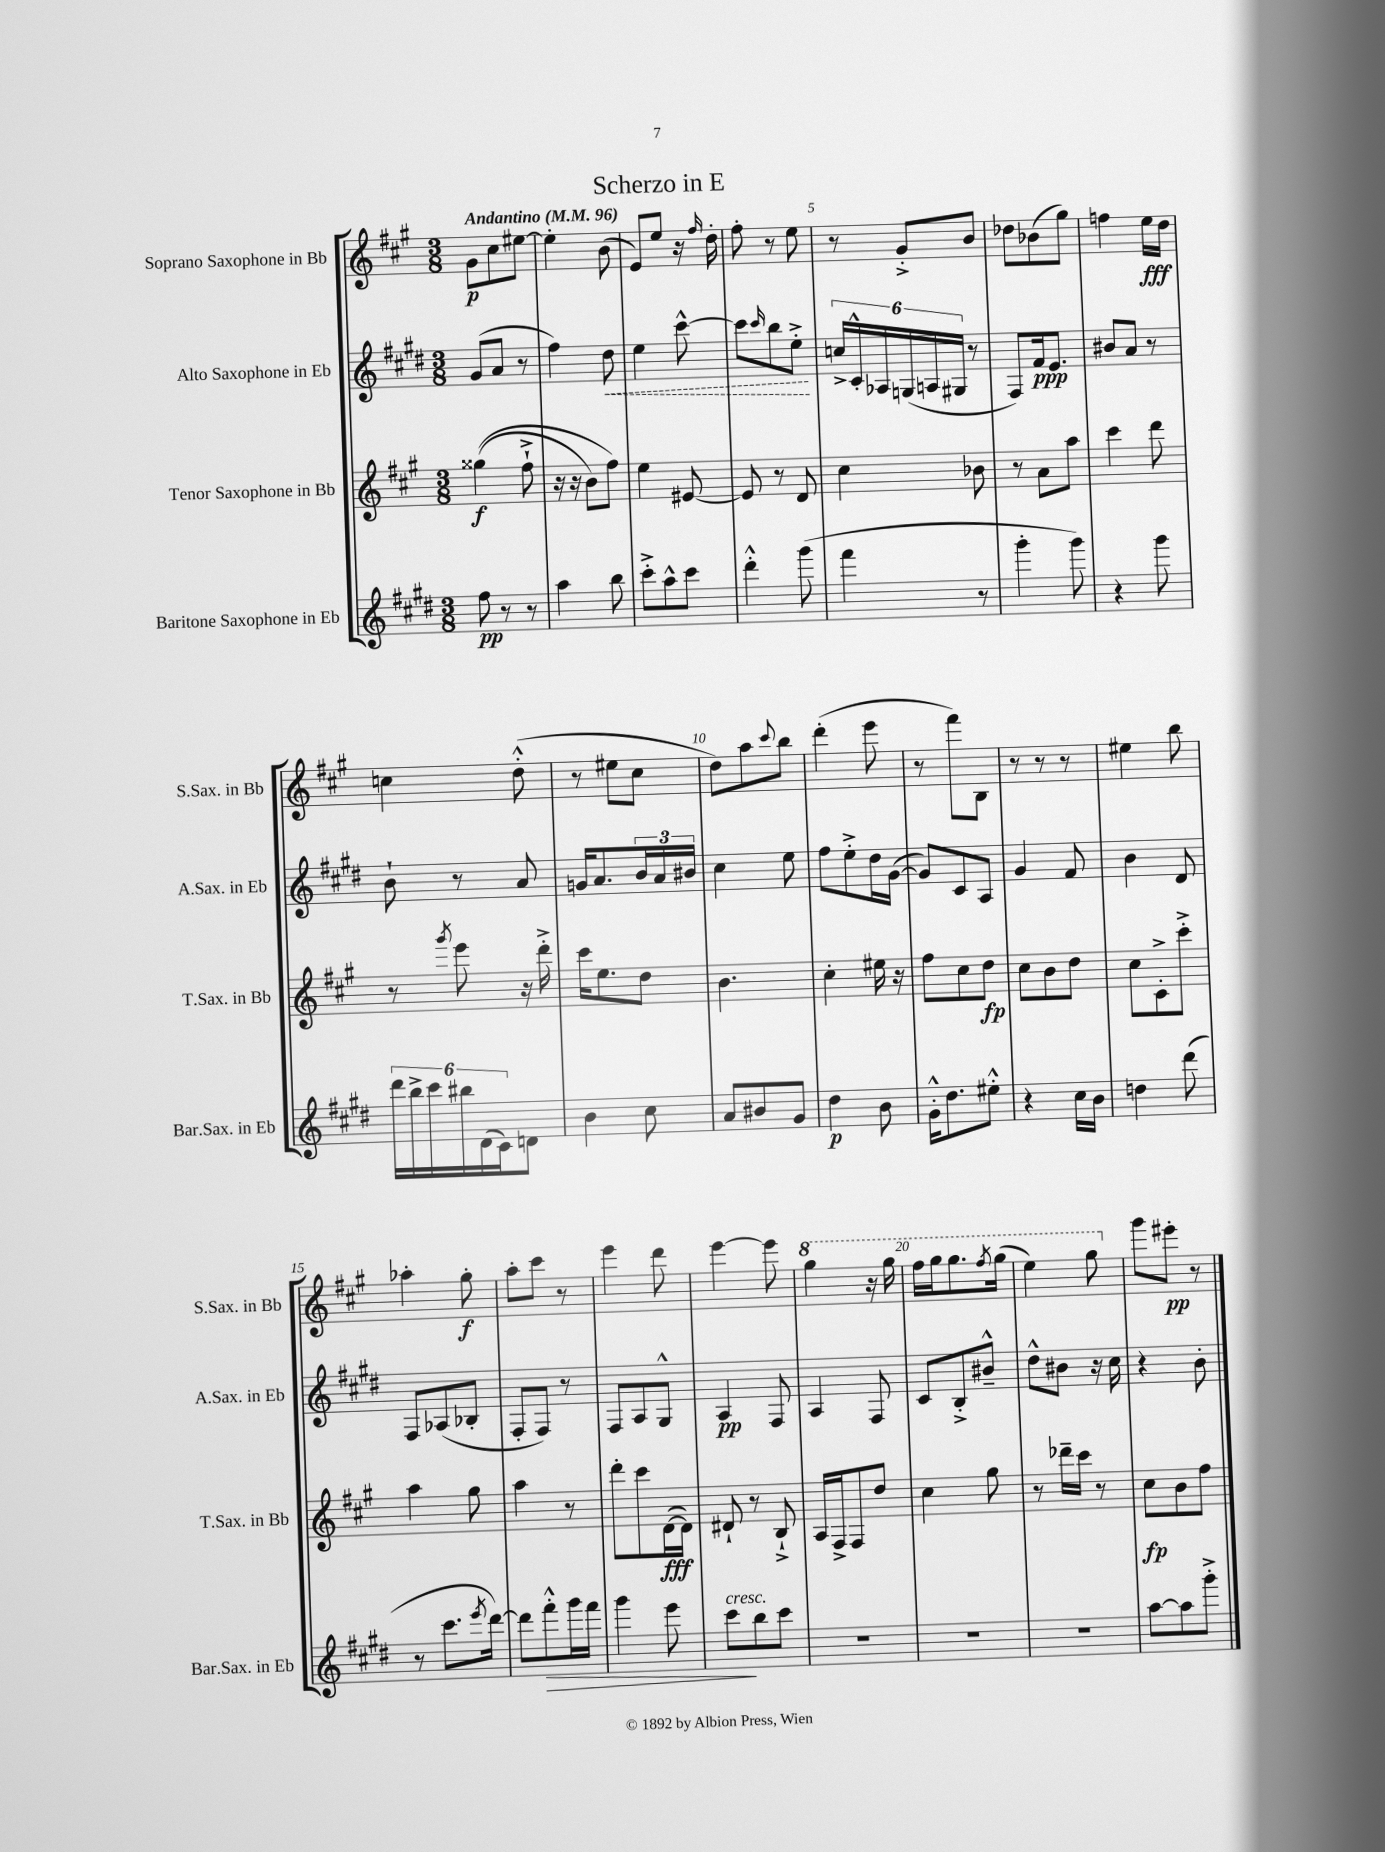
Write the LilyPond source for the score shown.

\header { title = "Scherzo in E" }
<<
\new StaffGroup <<
\new Staff = "s0" \with { instrumentName = "Soprano Saxophone in Bb" shortInstrumentName = "S.Sax. in Bb" } {
    \clef treble \key a \major \numericTimeSignature \time 3/8 \tempo "Andantino" 4 = 96
    gis'8\p cis''8 eis''8~ |
    eis''4-. b'8( |
    e'8) e''8 r16 \grace { fis''16 } d''16-. |
    fis''8-. r8 e''8 |
    r8 gis'8-.-> b'8 |
    des''8 bes'8( gis''8) |
    f''4 e''16\fff d''16 |
    c''4 d''8-.-^( |
    r8 eis''8 cis''8 |
    d''8) a''8 \appoggiatura { cis'''8 } b''8 |
    d'''4-.( e'''8 |
    r8 fis'''8) b8 |
    r8 r8 r8 |
    eis''4 b''8 |
    aes''4-. gis''8-.\f |
    a''8-. cis'''8 r8 |
    e'''4 d'''8 |
    e'''4~ e'''8 |
    \ottava #1 gis'''4 r16 gis'''16 |
    fis'''16 gis'''16 gis'''8. \acciaccatura { fis'''8 } gis'''16( |
    e'''4) gis'''8 \ottava #0 |
    gis'''8 eis'''8-.\pp r8 \bar "|." |
}
\new Staff = "s1" \with { instrumentName = "Alto Saxophone in Eb" shortInstrumentName = "A.Sax. in Eb" } {
    \clef treble \key e \major \numericTimeSignature \time 3/8
    gis'8( a'8 r8 |
    fis''4) \once \override Hairpin.style = #'dashed-line dis''8\< |
    e''4 cis'''8~-^ |
    cis'''8 \grace { cis'''16 } b''8 e''8-.->\! |
    \tuplet 6/4 { c''16-> cis'16-.-^ aes16 g16( a16 gis16 } r8 |
    fis8) fis'16\ppp e'8. |
    bis'8 a'8 r8 |
    b'8-! r8 a'8 |
    g'16 a'8. \tuplet 3/2 { b'16 a'16 bis'16 } |
    cis''4 e''8 |
    fis''8 e''8-.-> dis''16 gis'16~( |
    gis'8) cis'8 a8 |
    gis'4 fis'8 |
    b'4 dis'8 |
    fis8 aes8( bes8-. |
    fis8-. fis8) r8 |
    fis8 a8 gis8-^ |
    a4\pp fis8 |
    a4 fis8 |
    cis'8 b8-.-> bis'8---^ |
    dis''8-^ bis'8 r16 cis''16 |
    r4 b'8-. \bar "|." |
}
\new Staff = "s2" \with { instrumentName = "Tenor Saxophone in Bb" shortInstrumentName = "T.Sax. in Bb" } {
    \clef treble \key a \major \numericTimeSignature \time 3/8
    gisis''4\f(\( fis''8-!-> |
    r16 r16 b'8) fis''8\) |
    e''4 eis'8~ |
    eis'8 r8 d'8 |
    cis''4 bes'8 |
    r8 a'8 a''8 |
    cis'''4 d'''8 |
    r8 \acciaccatura { gis'''8 } e'''8 r16 d'''16-.-> |
    cis'''16 e''8. d''8 |
    b'4. |
    cis''4-. eis''16 r16 |
    fis''8 cis''8 d''8\fp |
    cis''8 b'8 d''8 |
    cis''8 cis'8-.-> cis'''8-.-> |
    a''4 gis''8 |
    a''4 r8 |
    d'''8-. cis'''8 d'16~\fff( d'16) |
    dis'8-! r8 b8-!-> |
    a16 fis16-> fis8 d''8 |
    cis''4 gis''8 |
    r8 des'''16-- cis'''16 r8 |
    cis''8\fp b'8 fis''8 \bar "|." |
}
\new Staff = "s3" \with { instrumentName = "Baritone Saxophone in Eb" shortInstrumentName = "Bar.Sax. in Eb" } {
    \clef treble \key e \major \numericTimeSignature \time 3/8
    fis''8\pp r8 r8 |
    a''4 b''8 |
    cis'''8-.-> a''8-^ cis'''8 |
    dis'''4-.-^ gis'''8( |
    fis'''4 r8 |
    gis'''4-. gis'''8) |
    r4 gis'''8 |
    \tuplet 6/4 { dis'''16 b''16-> cis'''16 bis''16 dis'16( cis'16) } d'8 |
    b'4 cis''8 |
    a'8 bis'8 gis'8 |
    dis''4\p b'8 |
    gis'16-.-^ dis''8. eis''8-.-^ |
    r4 cis''16 b'16 |
    d''4 dis'''8( |
    r8 cis'''8. \acciaccatura { e'''8 } dis'''16~) |
    dis'''8 fis'''8-.-^\> gis'''16 fis'''16 |
    gis'''4 e'''8 |
    cis'''8\!^\markup { \italic "cresc." } b''8 cis'''8 |
    R4. |
    R4. |
    R4. |
    a''8~ a''8 gis'''8-.-> \bar "|." |
}
>>
>>
\layout { \context { \Score \override BarNumber.break-visibility = ##(#f #t #t) barNumberVisibility = #(every-nth-bar-number-visible 5) } }
